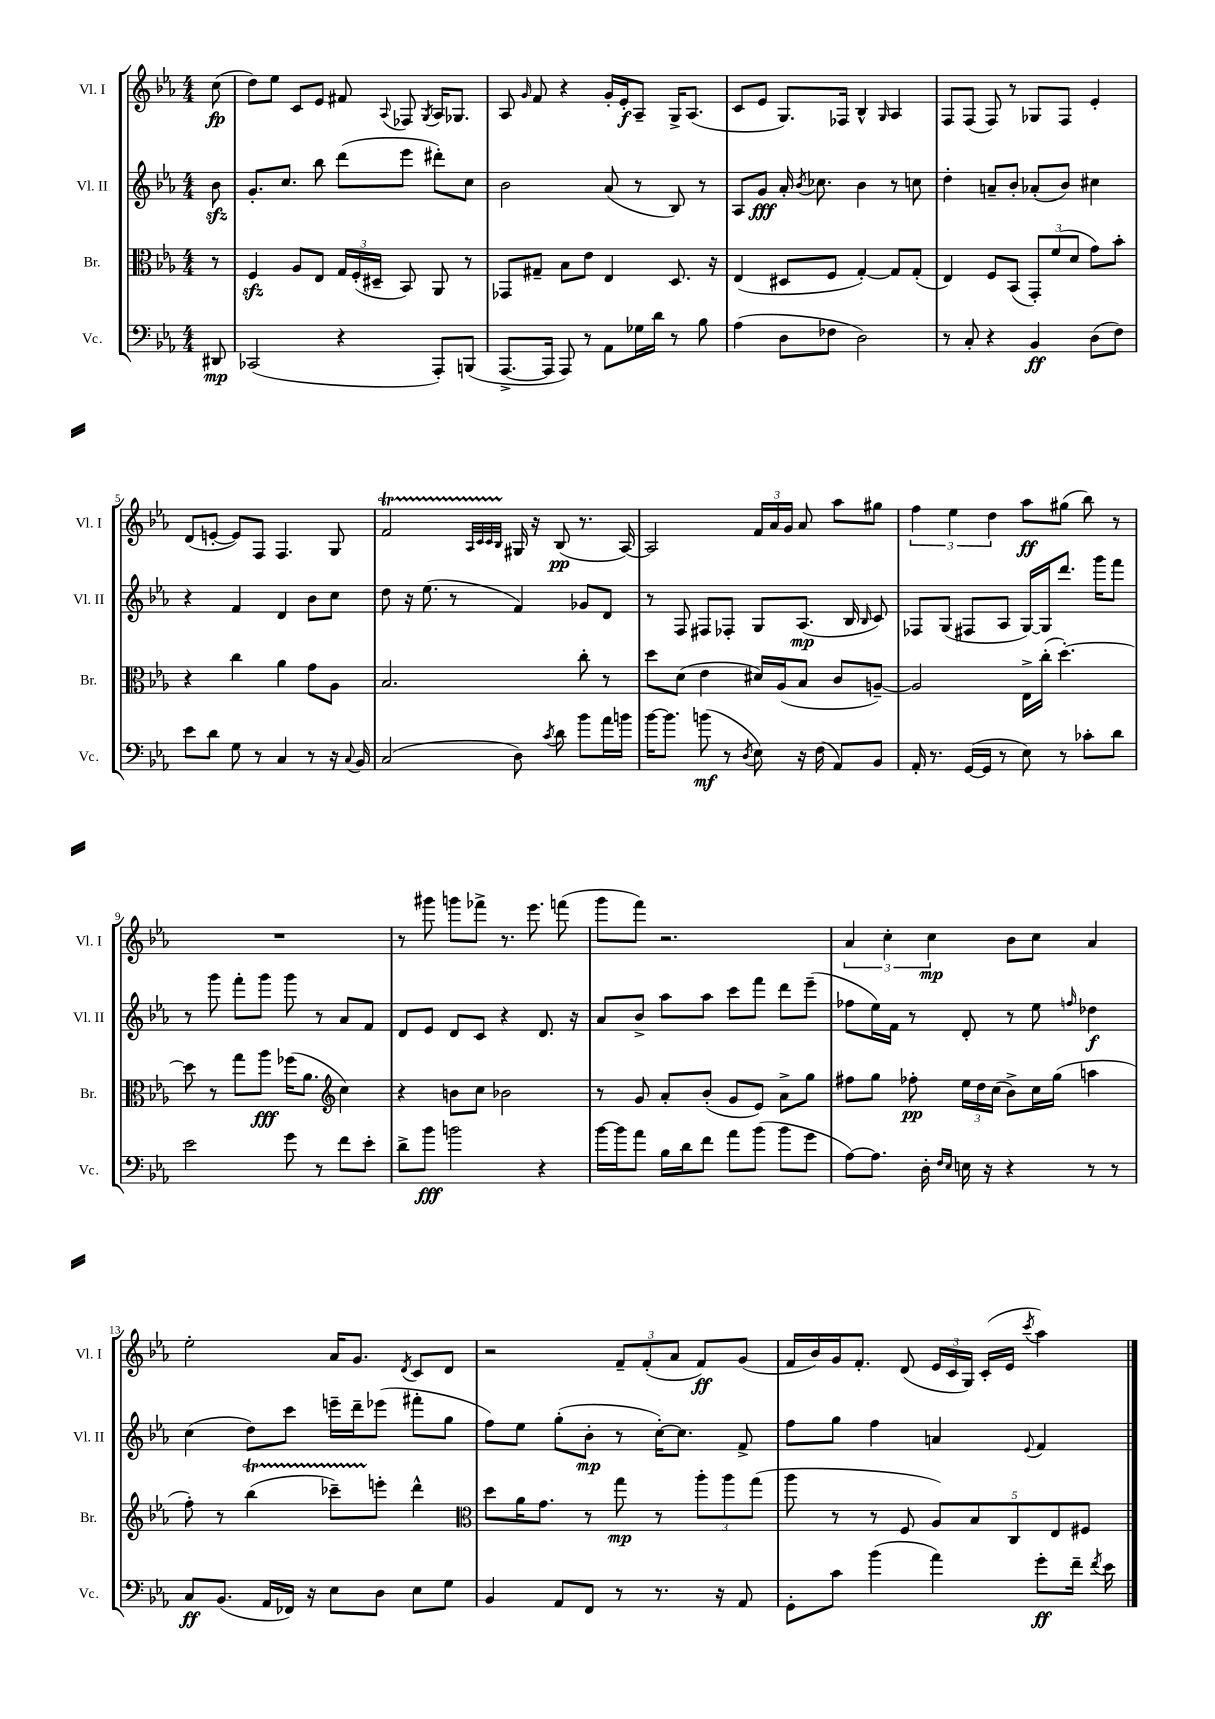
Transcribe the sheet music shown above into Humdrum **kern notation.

**kern	**kern	**kern	**kern
*staff4	*staff3	*staff2	*staff1
*clefF4	*clefC3	*clefG2	*clefG2
*k[b-e-a-]	*k[b-e-a-]	*k[b-e-a-]	*k[b-e-a-]
*M4/4	*M4/4	*M4/4	*M4/4
8DD#	8r	8b-	(8cc
=	=	=	=
(2CC-	4F	8.g'	8dd)
.	.	.	8ee-
.	.	8.cc	.
.	8A-	.	8c
.	8E-	8bb-	8e-
4r	24G	(8ddd	8f#
.	(24F'	.	.
.	24D#~	.	.
.	.	.	8qqA-
.	8BB-)	8eee-	8F-
.	.	.	8qG
8AAA-')	8AA-	8ddd#')	16A-
.	.	.	8.G-
(8BBB	8r	8cc	.
=	=	=	=
[8.AAA-^	8GG-	2b-	8A-
.	.	.	16qqg
.	8G#~	.	8f
16AAA-]	.	.	.
8AAA-)	8B-	.	4r
8r	8e-	.	.
8AA-	4E-	(8a-	16g'
.	.	.	16e-'
16G-	.	8r	8A-~
16d	.	.	.
8r	8.D	8B-)	16G^
.	.	.	(8.A-
8B-	.	8r	.
.	16r	.	.
=	=	=	=
(4A-	(4E-	8A-	8c
.	.	8g	8e-
8D	8D#	16a-'	8.G)
.	.	8qb-	.
.	.	8.cc-	.
8F-	8F	.	.
.	.	.	16F-
2D)	[4G')	4b-	4B-^^
.	.	.	16qqG
.	8G]	8r	4A-
.	(8G'	8cc	.
=	=	=	=
8r	4E-)	4dd'	8F
8C'	.	.	(8F
4r	8F	8a~	8F)
.	(8BB-	8b-'	8r
4BB-	12GG')	(8a-'	8G-
.	(12f	.	.
.	.	8b-)	8F
.	12d	.	.
(8D	8g)	4cc#	4e-'
8F)	8b-'	.	.
=	=	=	=
8e-	4r	4r	(8d
8d	.	.	[8e'
8G	4cc	4f	8e])
8r	.	.	8F
4C	4a-	4d	4.F
8r	8g	8b-	.
16r	8A-	8cc	8G
8qqC	.	.	.
16BB-	.	.	.
=	=	=	=
(2C	2.B-	8dd	2f
.	.	16r	.
.	.	(8.ee-	.
.	.	8r	.
.	.	.	32qqA-
.	.	.	32qqc
.	.	.	32qqc
.	.	.	32qqB-
8D)	.	4f)	16G#
.	.	.	16r
8qc	.	.	.
8d	.	.	(8B-
8b-	8cc'	8g-	8.r
16a-	8r	8d	.
16b	.	.	[16A-)
=	=	=	=
[16b-	8dd	8r	2A-]
8.b-]	.	.	.
.	(8d	8F	.
(8b	4e-	8F#	.
8r	.	8F-'	.
8qD	.	.	.
8E-)	16d#)	8G	24f
.	.	.	24a-
.	(16A-	.	.
.	.	.	24g
16r	8B-	(8.A-	8a-
(16F	.	.	.
8AA-)	8c	.	8aa-
.	.	16B-	.
.	.	16qqB-	.
8BB-	[8A~)	8c)	8gg#
=	=	=	=
16AA-'	2A]	8F-	6ff
8.r	.	.	.
.	.	(8G	.
.	.	.	6ee-
([16GG	.	8F#	.
16GG]	.	.	.
.	.	.	6dd
8r	.	8A-	.
8E-)	16E-^	[16G)	8aa-
.	(16cc'	16G]	.
8r	[4.dd')	8.ddd	(8gg#
8c-'	.	.	8bb-)
.	.	16ggg	.
8d	.	8fff	8r
=	=	=	=
2e-	8dd]	8r	1r
.	8r	8ggg	.
.	8gg	8fff'	.
.	8aa-	8ggg	.
8g	(16ff-	8ggg	.
.	8.a-	.	.
8r	.	8r	.
*	*clefG2	*	*
8f	4cc)	8a-	.
8e-'	.	8f	.
=	=	=	=
8d^	4r	8d	8r
8b-	.	8e-	8ggg#
2b	8b	8d	8ggg
.	8cc	8c	8fff-^
.	2b-	4r	8.r
.	.	.	8.eee-
4r	.	8.d	.
.	.	.	(8fff
.	.	16r	.
=	=	=	=
[16b-	8r	8a-	8ggg
16b-]	.	.	.
8a-	8g	8b-^	8fff)
16B-	8a-'	8aa-	2.r
16d	.	.	.
8f	(8b-'	8aa-	.
8a-	8g	8ccc	.
(8b-	8e-)	8fff	.
8b-	8a-^	8ddd	.
8g	8gg	(8eee-~	.
=	=	=	=
[8A-)	8ff#	8ff-	6a-
8.A-]	8gg	16ee-)	.
.	.	.	6cc'
.	.	16f	.
.	8ff-'	8r	.
16D'	.	.	.
.	.	.	6cc
16qqF	.	.	.
16qqE-	.	.	.
16E	24ee-	8d'	.
.	24dd	.	.
16r	.	.	.
.	(24cc	.	.
4r	8b-^)	8r	8b-
.	16cc	8ee-	8cc
.	(16gg	.	.
.	.	16qqff	.
8r	4aa	4dd-	4a-
8r	.	.	.
=	=	=	=
8C	8ff')	(4cc	2ee-'
(8.BB-	8r	.	.
.	(4bb-	8dd)	.
16AA-	.	.	.
16FF-)	.	8ccc	.
16r	.	.	.
8E-	8ccc-~)	16eee~	16a-
.	.	16ddd~	8.g
8D	8eee'	(8eee-	.
.	.	.	8qd
8E-	4ddd^^	8fff#'	8c
8G	.	8gg	8d
=	=	=	=
*	*clefC3	*	*
4BB-	8dd	8ff)	2r
.	16a-	8ee-	.
.	8.g	.	.
8AA-	.	(8gg'	.
8FF	8r	8b-'	.
8r	8gg	8r	12f~
.	.	.	(12f'
8.r	8r	[16cc')	.
.	.	.	12a-
.	.	8.cc]	.
.	12aa-'	.	8f)
16r	.	.	.
.	12aa-	.	.
8AA-	.	8f^	(8g
.	(12gg	.	.
=	=	=	=
8GG'	8aa-	8ff	16f
.	.	.	16b-)
8c	8r	8gg	16g
.	.	.	8.f'
(4b-	8r	4ff	.
.	8F	.	(8d
4a-)	10A-)	4a	24e-
.	.	.	24c
.	.	.	24G)
.	10B-	.	.
.	.	.	(16c'
.	.	.	16e-
.	10C	.	.
.	.	8qqe-	8qccc
8g'	.	4f	4aa-)
.	10E-	.	.
16f~	.	.	.
.	10F#	.	.
8qf	.	.	.
16e-	.	.	.
==	==	==	==
*-	*-	*-	*-
